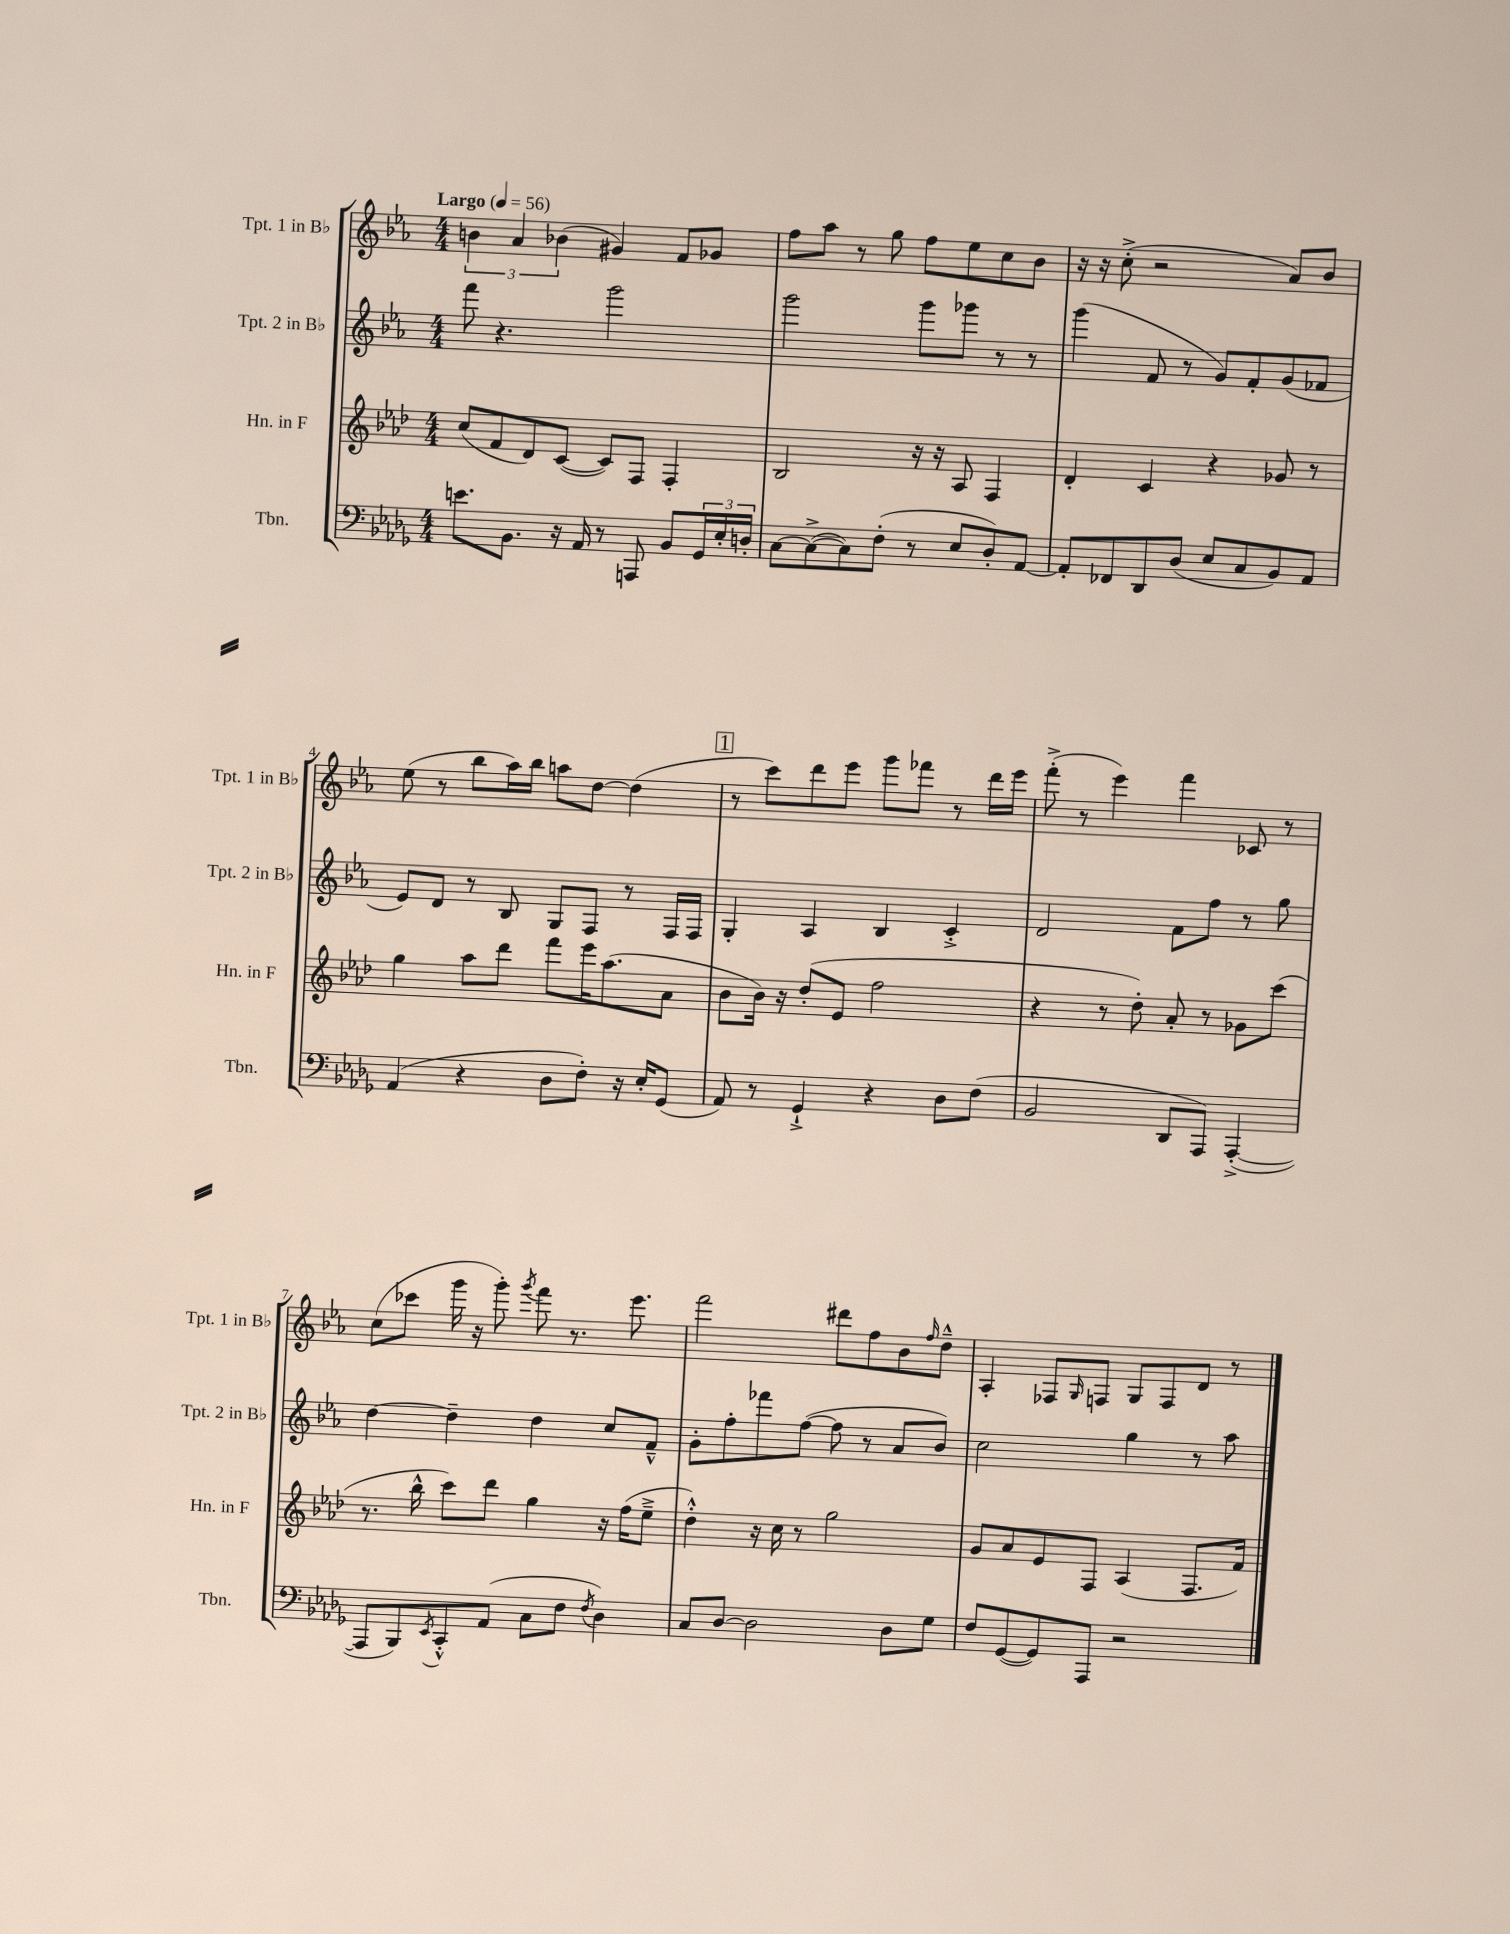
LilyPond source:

<<
\new StaffGroup <<
\new Staff = "s0" \with { instrumentName = "Tpt. 1 in Bb" shortInstrumentName = "Tpt. 1 in Bb" } {
    \clef treble \key ees \major \numericTimeSignature \time 4/4 \tempo "Largo" 4 = 56
    \tuplet 3/2 { b'4 aes'4 bes'4( } gis'4) f'8 ges'8 |
    f''8 aes''8 r8 g''8 f''8 ees''8 c''8 bes'8 |
    r16 r16 c''8-.->( r2 aes'8) bes'8 |
    ees''8( r8 bes''8 aes''16) bes''16 a''8 d''8~ d''4( |
    \mark \markup { \box "1" } r8 c'''8) d'''8 ees'''8 g'''8 fes'''8 r8 d'''16 ees'''16 |
    f'''8-.->( r8 ees'''4) f'''4 ces'8 r8 |
    c''8( ces'''8 g'''16 r16 g'''8-.) \acciaccatura { g'''8 } f'''8 r8. ees'''8. |
    f'''2 dis'''8 f''8 bes'8 \grace { f''16 } d''8---^ |
    aes4-. fes8 \grace { g16 } f8 g8 f8 d'8 r8 \bar "|." |
}
\new Staff = "s1" \with { instrumentName = "Tpt. 2 in Bb" shortInstrumentName = "Tpt. 2 in Bb" } {
    \clef treble \key ees \major \numericTimeSignature \time 4/4
    f'''8 r4. g'''2 |
    g'''2 g'''8 ges'''8 r8 r8 |
    g'''4( f'8 r8 g'8) f'8-. g'8( fes'8 |
    ees'8) d'8 r8 bes8 g8 f8 r8 f16 f16 |
    \mark \markup { \box "1" } g4-. aes4 bes4 c'4-.-> |
    d'2 f'8 f''8 r8 g''8 |
    d''4~ d''4-- d''4 c''8 f'8---^ |
    g'8-. f''8-. fes'''8 f''8~( f''8 r8 aes'8 bes'8) |
    c''2 g''4 r8 aes''8 \bar "|." |
}
\new Staff = "s2" \with { instrumentName = "Hn. in F" shortInstrumentName = "Hn. in F" } {
    \clef treble \key aes \major \numericTimeSignature \time 4/4
    c''8( f'8 des'8) c'8~( c'8) f8 f4-. |
    bes2 r16 r16 aes8 f4 |
    des'4-. c'4 r4 ges'8 r8 |
    g''4 aes''8 des'''8 f'''8 ees'''16 aes''8.( aes'8 |
    \mark \markup { \box "1" } bes'8 bes'16) r16 des''8-.( ees'8 f''2 |
    r4 r8 des''8-.) aes'8-. r8 ges'8 c'''8( |
    r8. bes''16-^ c'''8) des'''8 g''4 r16 f''16( ees''8---> |
    des''4-.-^) r16 c''16 r8 g''2 |
    g'8 aes'8 ees'8 f8 aes4( f8. f'16) \bar "|." |
}
\new Staff = "s3" \with { instrumentName = "Tbn." shortInstrumentName = "Tbn." } {
    \clef bass \key des \major \numericTimeSignature \time 4/4
    e'8. bes,8. r16 aes,16 r8 a,,8 bes,8 \tuplet 3/2 { ges,16 ees16-. d16-. } |
    c8~ c8~->( c8) f8-.( r8 ees8 des8-.) aes,8~ |
    aes,8-. fes,8 des,8 des8( ees8 c8 bes,8) aes,8 |
    aes,4( r4 des8 f8-.) r16 ees16-. ges,8( |
    \mark \markup { \box "1" } aes,8) r8 ges,4-!-> r4 des8 f8( |
    bes,2 des,8 aes,,8) aes,,4~-.->( |
    aes,,8 bes,,8) \acciaccatura { ees,8 } c,8-.-^ aes,8( c8 f8 \acciaccatura { f8 } des4) |
    c8 des8~ des2 des8 ges8 |
    f8 ges,8~( ges,8) aes,,8 r2 \bar "|." |
}
>>
>>
